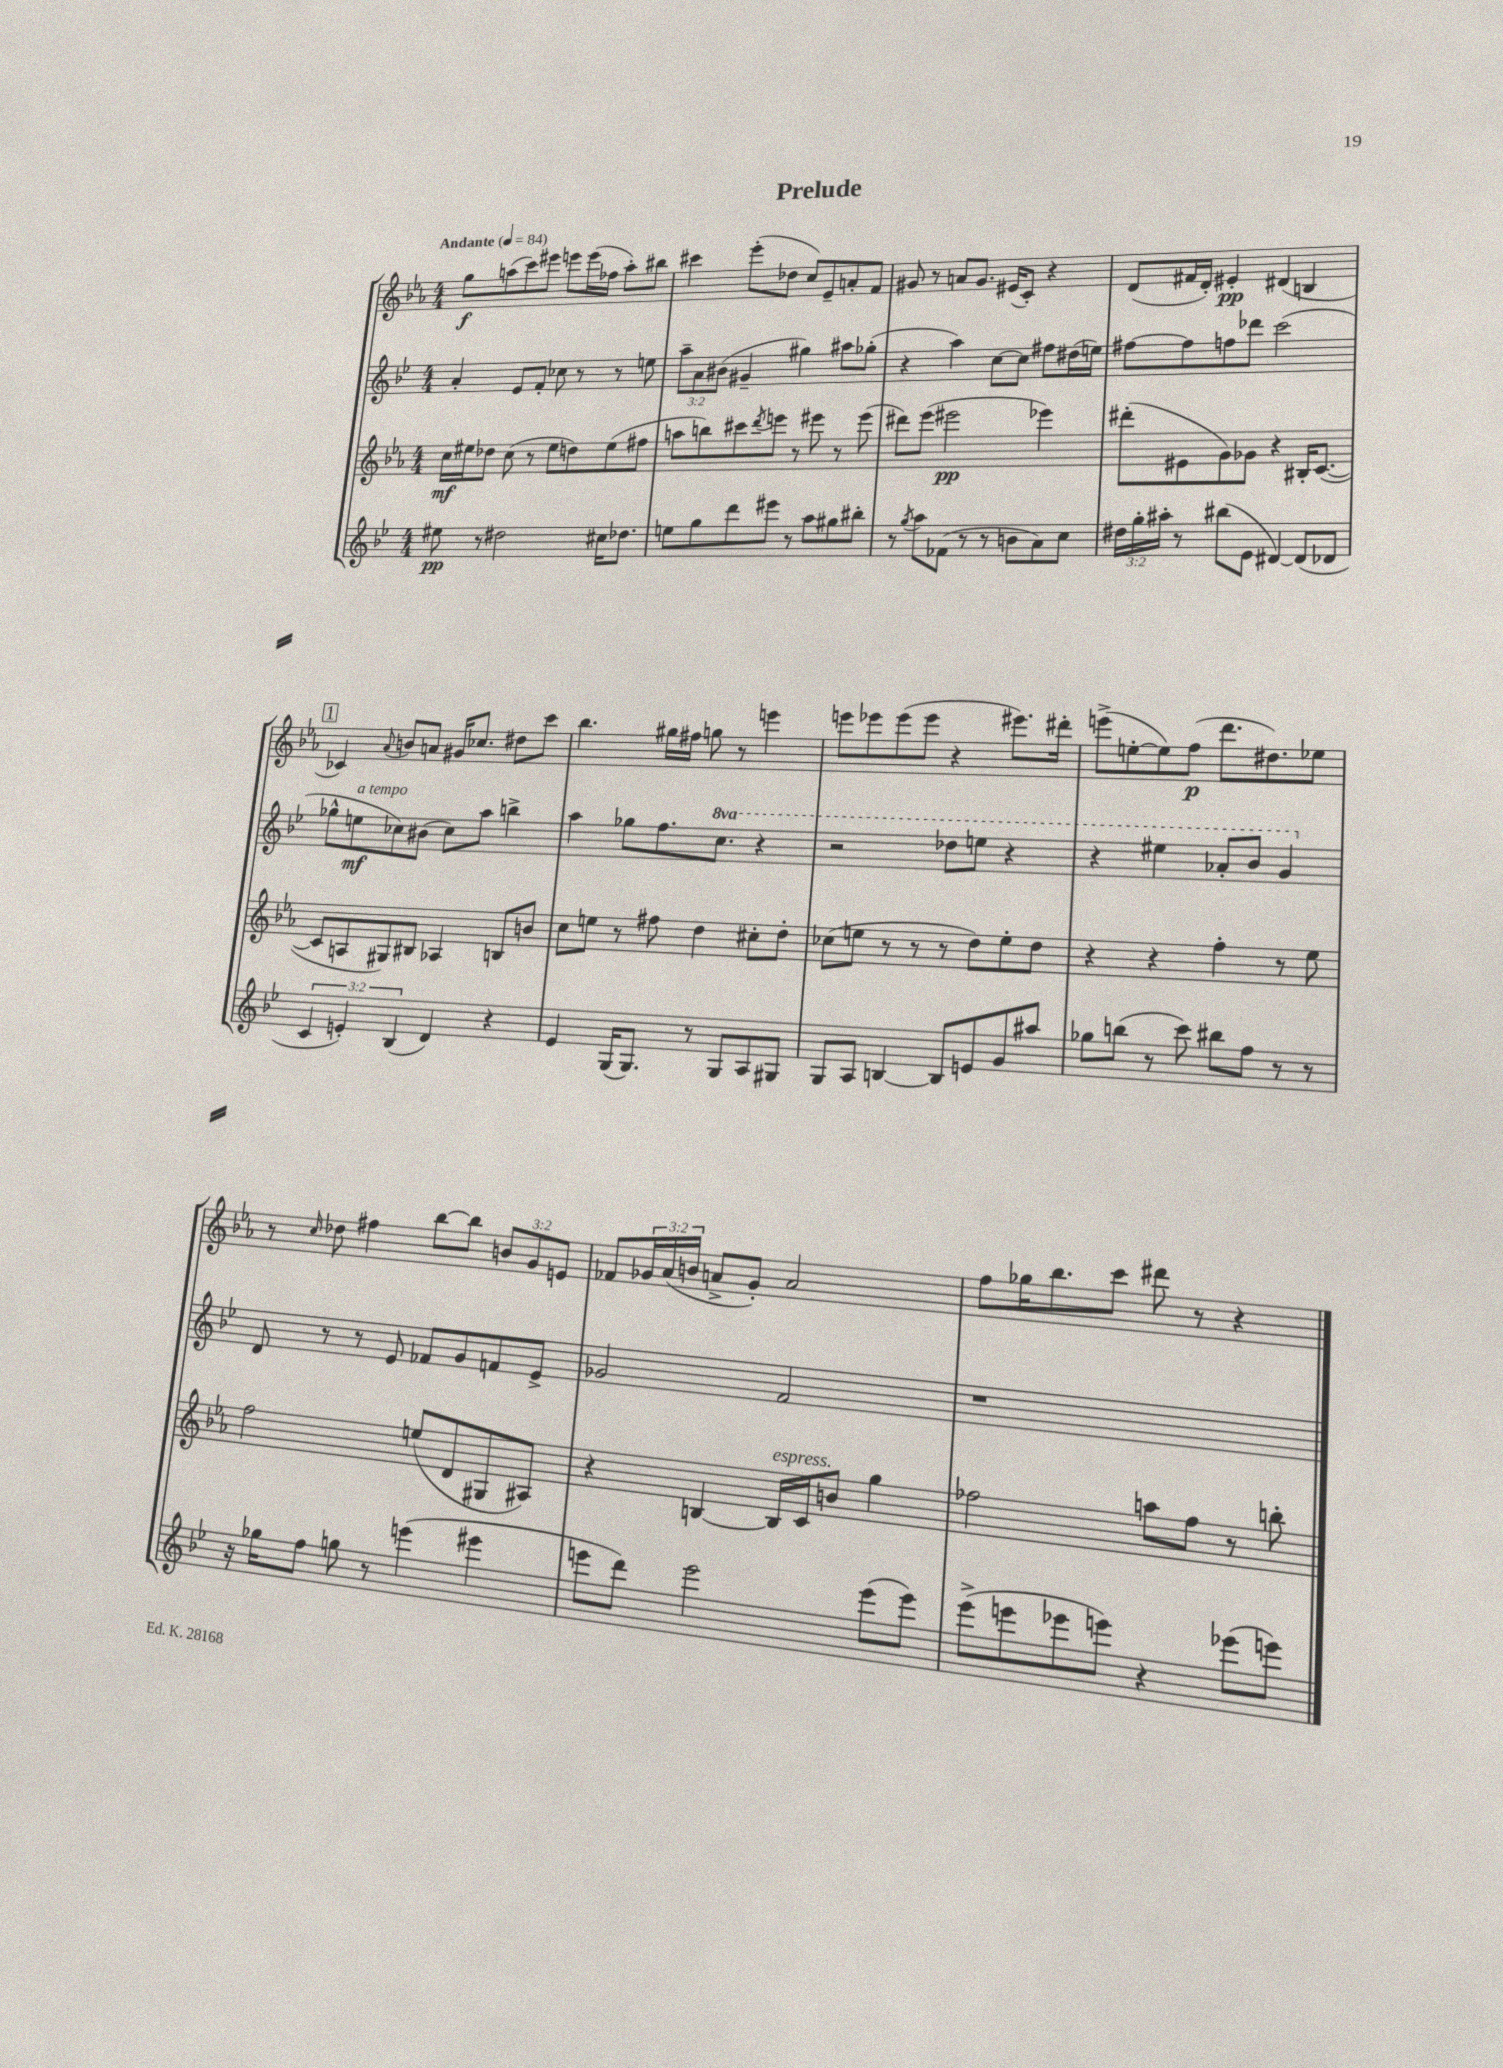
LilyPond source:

\header { title = "Prelude" }
<<
\new StaffGroup <<
\new Staff = "s0" {
    \clef treble \key ees \major \numericTimeSignature \time 4/4 \override Staff.TupletNumber.text = #tuplet-number::calc-fraction-text \tempo "Andante" 4 = 84
    g''8\f a''8( c'''8) eis'''8 e'''8 e'''16( fes''16 a''8-.) bis''8 |
    cis'''4 ees'''8-.( des''8 c''8) ees'8-- a'8-. f'8 |
    gis'8 r8 a'8 gis'8. eis'16( c'8-.) r4 |
    d'8( fis'16 d'16-.) eis'4-.\pp dis'4( b4 |
    \mark \markup { \box "1" } ces'4) \appoggiatura { aes'8 } b'8 a'8 gis'16 ces''8. dis''8 c'''8 |
    bes''4. gis''16 fis''16 g''8 r8 e'''4 |
    e'''8 ees'''8 ees'''8( ees'''8 r4 eis'''8.) dis'''16-. |
    e'''8->( e''8~-. e''8) f''8\p( d'''8. dis''8.) ees''8 |
    r8 \grace { c''16 } des''8 fis''4 bes''8~ bes''8 \tuplet 3/2 { b'8 g'8 e'8 } |
    fes'8 \tuplet 3/2 { ges'16 aes'16( b'16 } a'8-> ges'8-.) a'2 |
    f''8 ges''16 bes''8. c'''8 dis'''8 r8 r4 \bar "|." |
}
\new Staff = "s1" {
    \clef treble \key bes \major \numericTimeSignature \time 4/4 \override Staff.TupletNumber.text = #tuplet-number::calc-fraction-text \set Staff.ottavationMarkups = #ottavation-simple-ordinals
    a'4-. ees'8 f'8-. ces''8 r8 r8 e''8 |
    \tuplet 3/2 { a''8-- a'8 bis'8( } gis'4-- gis''4) ais''8 ges''8-.( |
    r4 a''4) c''8~ c''8 fis''8 dis''16( e''16) |
    fis''8~ fis''8 f''8 des'''8 c'''2( |
    \mark \markup { \box "1" } ges''8-^ e''8\mf^\markup { \italic "a tempo" } ces''8) bis'8( ces''8) a''8 b''4-> |
    a''4 ges''8 f''8. \ottava #1 c'''8. r4 |
    r2 des'''8 e'''8 r4 |
    r4 eis'''4 aes''8-. bes''8 g''4 \ottava #0 |
    d'8 r8 r8 ees'8 fes'8 g'8 f'8 ees'8-> |
    ges'2 f'2 |
    r1 \bar "|." |
}
\new Staff = "s2" {
    \clef treble \key ees \major \numericTimeSignature \time 4/4
    c''16\mf eis''16 des''8 c''8( r8 eis''8 d''8) eis''8( fis''8 |
    a''8 b''8) cis'''8 \acciaccatura { d'''8 } e'''8 r8 eis'''8 r8 eis'''8( |
    dis'''8) ees'''8( eis'''2\pp ees'''4) |
    dis'''8-.( eis'8 g'8) ges'8 r4 bis16-. c'8.~( |
    \mark \markup { \box "1" } c'8 a8 gis8) bis8 aes4 b8 b'8 |
    c''8 e''8 r8 fis''8 d''4 cis''8-. d''8-. |
    ces''8( e''8 r8 r8 r8 d''8) e''8-. d''8 |
    r4 r4 f''4-. r8 ees''8 |
    f''2 e''8( d'8 gis8 ais8) |
    r4 b4~ b16^\markup { \italic "espress." } c'16 b'8 g''4 |
    fes''2 a''8 fes''8 r8 b''8-. \bar "|." |
}
\new Staff = "s3" {
    \clef treble \key bes \major \numericTimeSignature \time 4/4 \override Staff.TupletNumber.text = #tuplet-number::calc-fraction-text
    eis''8\pp r8 dis''2 cis''16 des''8. |
    e''8 g''8 d'''8 eis'''8 r8 a''8 gis''8 bis''8-. |
    r8 \acciaccatura { g''8 } a''8 fes'8( r8 r8 b'8 a'8) c''8 |
    \tuplet 3/2 { dis''16 g''16-. ais''16-. } r8 bis''8( ees'8 dis'4~) dis'8( des'8 |
    \mark \markup { \box "1" } \tuplet 3/2 { c'4 e'4-.) bes4( } d'4) r4 |
    ees'4 g16( g8.) r8 g8 a8 gis8 |
    g8 a8 b4~ b8 e'8 g'8 ais''8 |
    ges''8 b''8( r8 c'''8) bis''8 f''8 r8 r8 |
    r16 ges''16 f''8 g''8 r8 e'''4( eis'''4 |
    e'''8 d'''8) e'''2 e'''8( e'''8) |
    ees'''8->( e'''8 ees'''8 e'''8) r4 ees'''8( e'''8) \bar "|." |
}
>>
>>
\layout { \context { \Score \remove "Bar_number_engraver" } }
